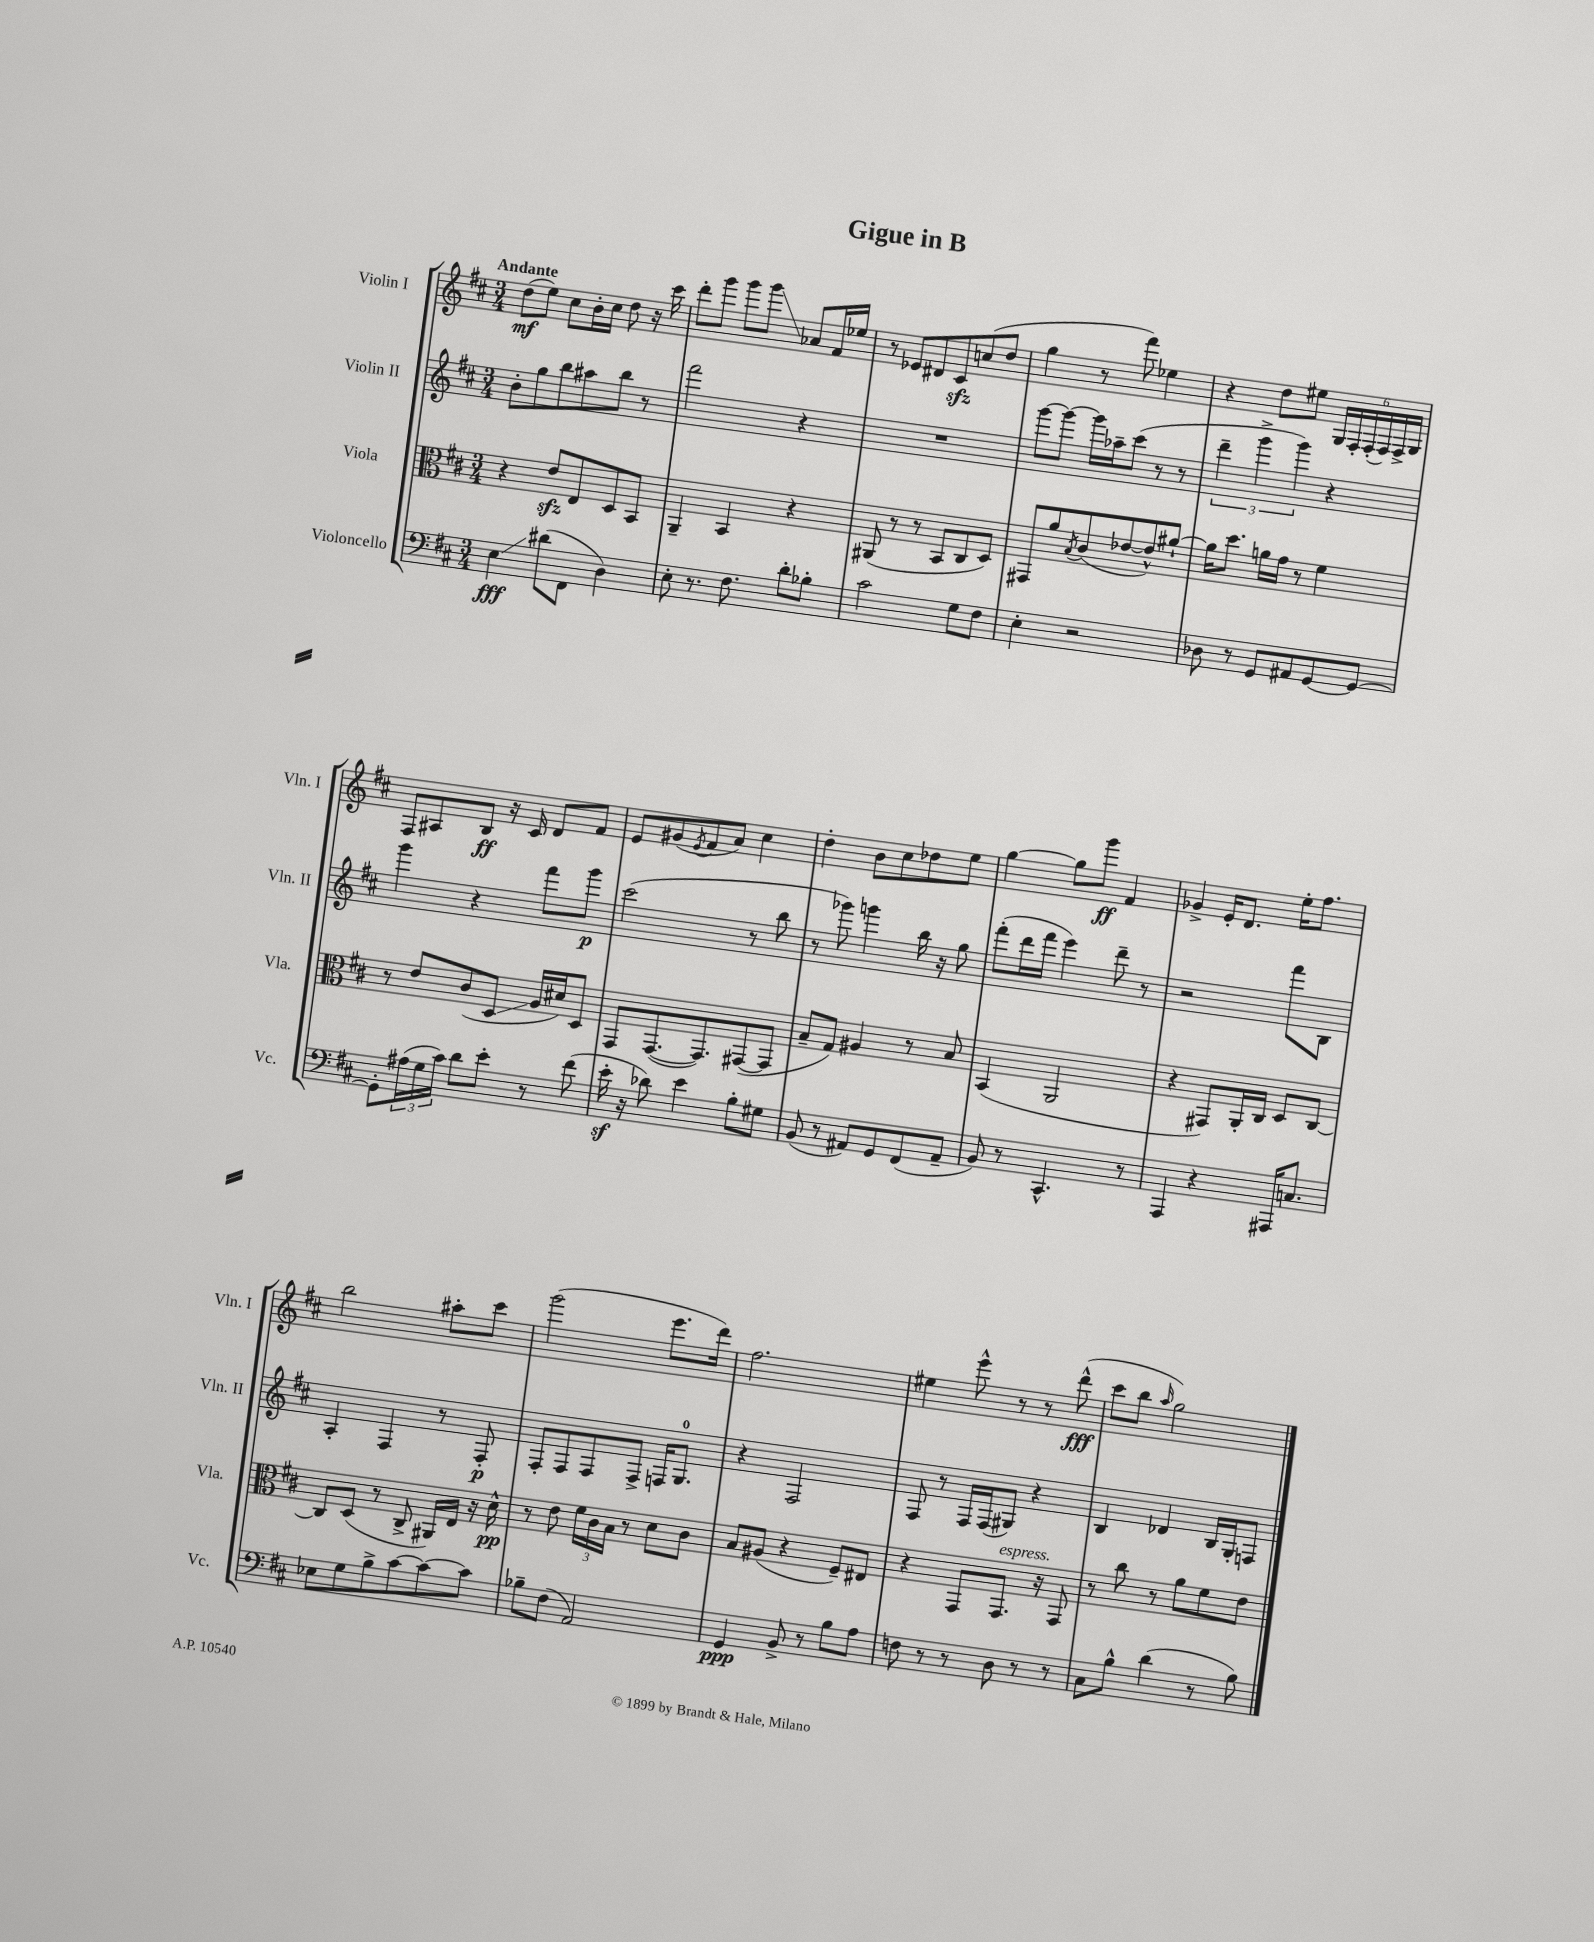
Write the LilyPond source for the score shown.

\header { title = "Gigue in B" }
<<
\new StaffGroup <<
\new Staff = "s0" \with { instrumentName = "Violin I" shortInstrumentName = "Vln. I" } {
    \clef treble \key d \major \numericTimeSignature \time 3/4 \tempo "Andante"
    d''8\mf( e''8) cis''8 b'16-. cis''16 d''8 r16 cis'''16 |
    d'''8-. g'''8 g'''8 g'''8\glissando aes'8 fis'16 ees''16 |
    r8 ees'8 dis'8 cis'8\sfz c''8( d''8 |
    g''4 r8 fis'''8) ees''4 |
    r4 d''8 eis''8 \tuplet 6/4 { g16 fis16-. fis16-.( fis16) fis16-> g16 } |
    fis8 ais8 b8\ff r16 cis'16 d'8 fis'8 |
    e'8 gis'8( \acciaccatura { e'8 } fis'8 a'8) cis''4 |
    d''4-. b'8 cis''8 des''8 e''8 |
    g''4~ g''8 g'''8\ff fis'4 |
    ges'4-> e'16-. d'8. e''16-. fis''8. |
    b''2 ais''8-. cis'''8 |
    g'''2( e'''8. d'''16) |
    fis''2. |
    eis''4 e'''8-^ r8 r8 d'''8-^\fff( |
    cis'''8 b''8 \grace { a''16 } g''2) \bar "|." |
}
\new Staff = "s1" \with { instrumentName = "Violin II" shortInstrumentName = "Vln. II" } {
    \clef treble \key d \major \numericTimeSignature \time 3/4
    b'8-. g''8 b''8 ais''8 b''8 r8 |
    fis'''2 r4 |
    R2. |
    g'''8~ g'''8~ g'''16 aes''16-- cis'''8( r8 r8 |
    \tuplet 3/2 { d'''4-- g'''4-> g'''4) } r4 |
    g'''4 r4 fis'''8 g'''8\p |
    cis'''2( r8 b''8 |
    r8 ges'''8) g'''4 b''16 r16 g''8 |
    fis'''8-.( d'''16 fis'''16 e'''4) d'''8-- r8 |
    r2 fis'''8 b8 |
    a4-. fis4 r8 fis8-.\p |
    fis8-. fis8 fis8 fis8-> f16 g8.-0 |
    r4 fis2 |
    fis8 r8 fis16 fis16( gis8) r4 |
    b4 des'4 b16 g16-. f8 \bar "|." |
}
\new Staff = "s2" \with { instrumentName = "Viola" shortInstrumentName = "Vla." } {
    \clef alto \key d \major \numericTimeSignature \time 3/4
    r4 e'8\sfz e8 d8 b,8 |
    a,4-- b,4 r4 |
    ais,8( r8 r8 b,8 cis8 d8) |
    gis,8 a'8 \acciaccatura { b8 } cis'8( ees'8~ ees'8-^) ais'8~-! |
    ais'16 d''8. a'16 g'16 r8 fis'4 |
    r8 e'8 cis'8( d8\glissando a16 dis'16) d8 |
    g,8 g,8.~( g,8.) gis,8~( gis,8 |
    b8-- g8) ais4 r8 b8 |
    b,4( a,2 |
    r4 gis,8) a,16-. cis16 d8 cis8~ |
    cis8 d8( r8 cis8-> ais,16) e16 r16 d'16-^\pp |
    r8 e'8 \tuplet 3/2 { fis'16 cis'16 b16 } r8 d'8 cis'8 |
    b8 ais8( r4 fis8--) eis8 |
    r4 g,8 g,8.^\markup { \italic "espress." } r16 g,8 |
    r8 cis''8 r8 a'8 fis'8 e'8 \bar "|." |
}
\new Staff = "s3" \with { instrumentName = "Violoncello" shortInstrumentName = "Vc." } {
    \clef bass \key d \major \numericTimeSignature \time 3/4
    e4\glissando\fff dis'8( fis,8 d4) |
    e8-. r8. fis8. d'8-. bes8-. |
    cis'2 g8 fis8 |
    e4-. r2 |
    des8 r8 g,8 ais,8 g,8~ g,8~ |
    g,8-. \tuplet 3/2 { ais16( g16 cis'16) } d'8 e'8-. r8 fis'8( |
    e'16-.\sf r16 des'8) e'4 b8-. gis8 |
    b,8( r8 ais,8) g,8 fis,8( ais,8-- |
    b,8) r8 cis,4.-^ r8 |
    a,,4 r4 ais,,16 c8. |
    ees8 g8 b8-> cis'8~ cis'8~ cis'8 |
    bes8-- fis8( a,2) |
    g,4\ppp b,8-> r8 b8 a8 |
    f8 r8 r8 d8 r8 r8 |
    cis8 b8-^ d'4( r8 b8) \bar "|." |
}
>>
>>
\layout { \context { \Score \remove "Bar_number_engraver" } }
